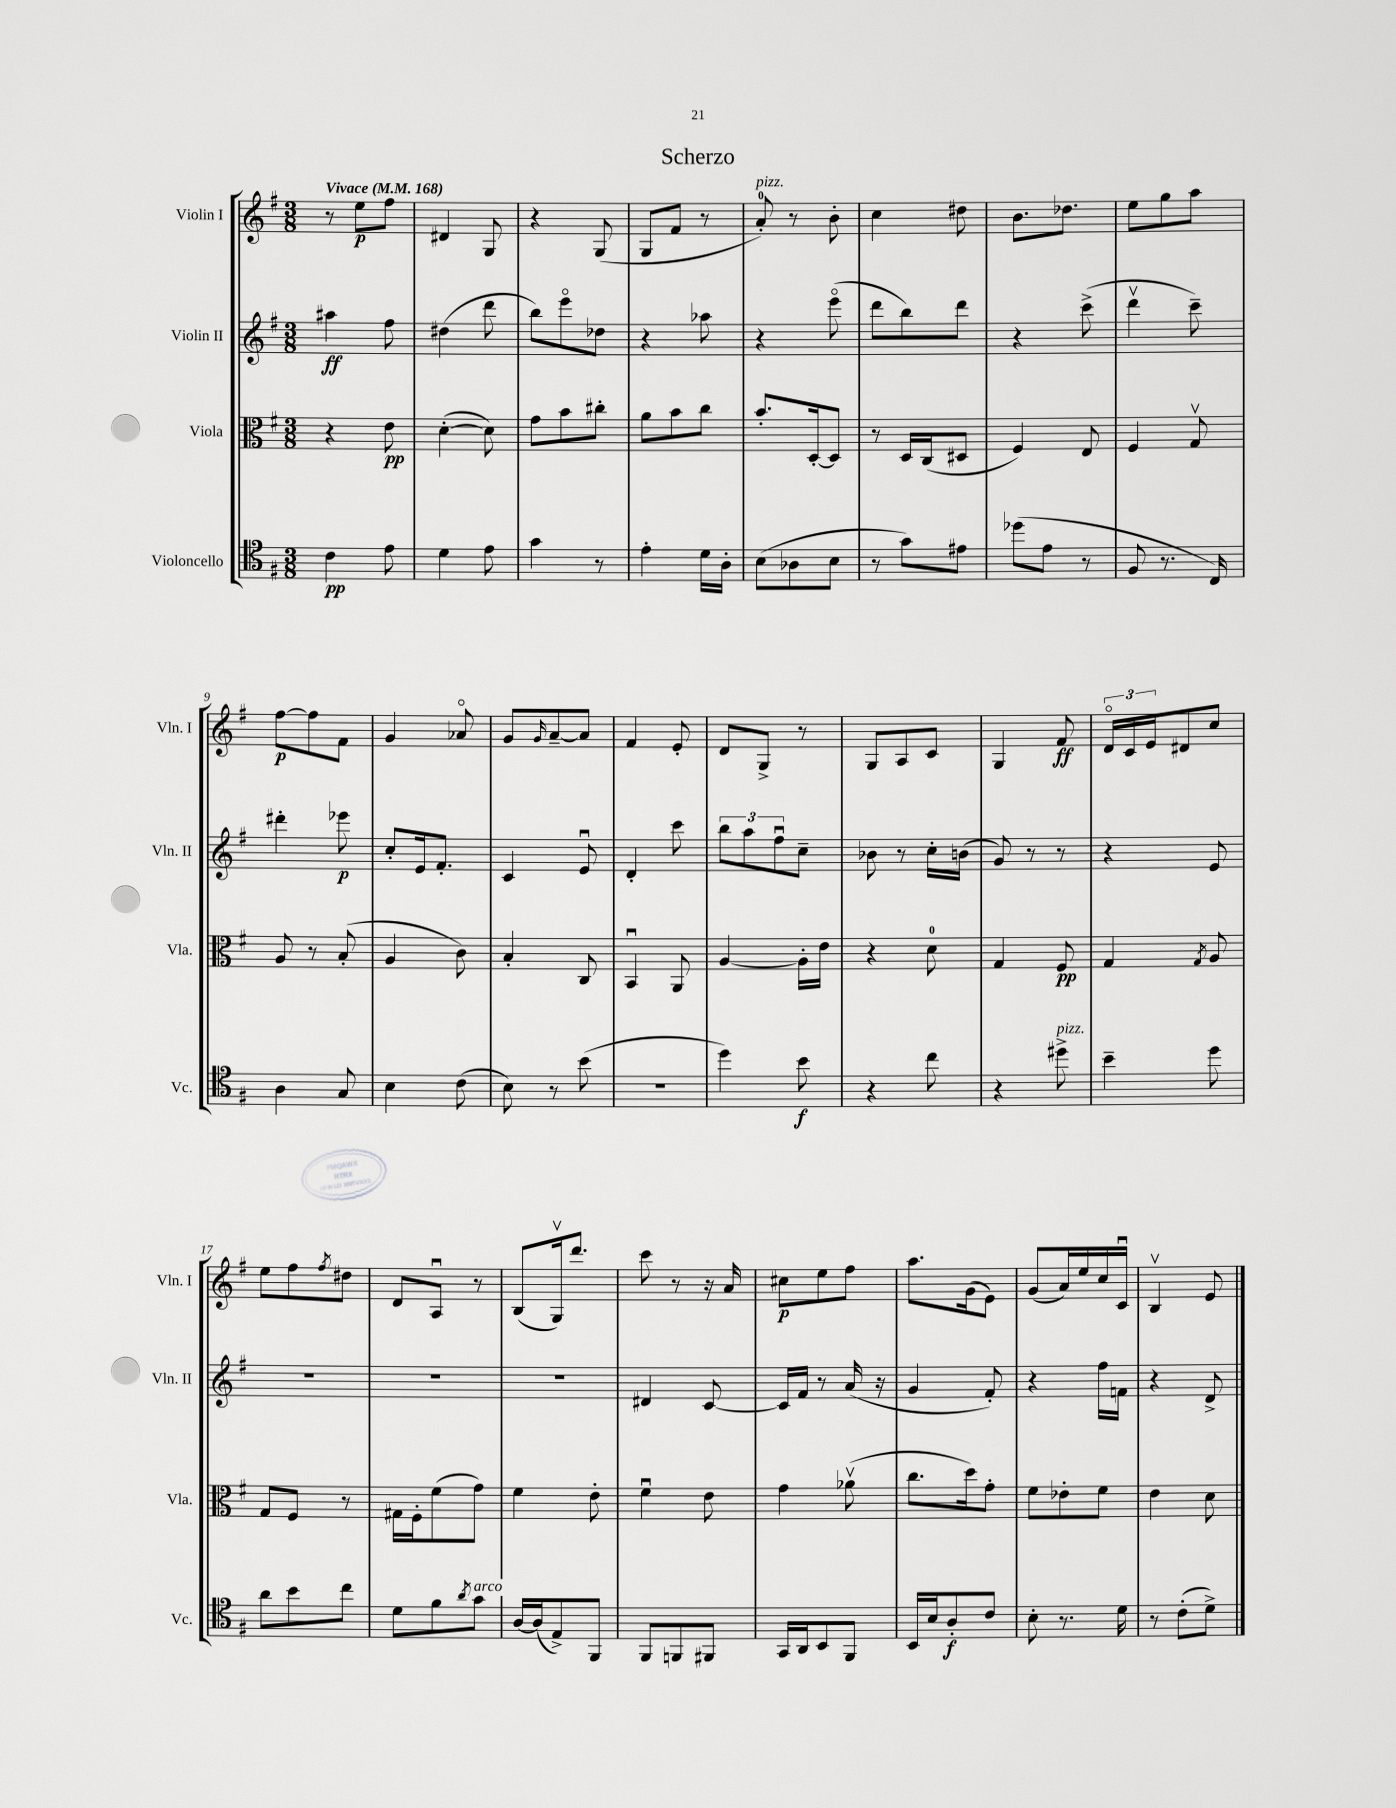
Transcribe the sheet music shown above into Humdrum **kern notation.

**kern	**kern	**kern	**kern
*staff4	*staff3	*staff2	*staff1
*clefC4	*clefC3	*clefG2	*clefG2
*k[f#]	*k[f#]	*k[f#]	*k[f#]
*M3/8	*M3/8	*M3/8	*M3/8
*MM168	*MM168	*MM168	*MM168
4c	4r	4aa#	8r
.	.	.	8ee
8e	8e	8ff#	8ff#
=	=	=	=
4d	([4d'	(4dd#	4d#
8e	8d])	8ddd	8G
=	=	=	=
4g	8g	8bb)	4r
.	8b	8eeeo	.
8r	8cc#'	8dd-	(8G
=	=	=	=
4e'	8a	4r	8G
.	8b	.	8f#
16d	8cc	8aa-	8r
16A'	.	.	.
=	=	=	=
(8B	8.b'	4r	8a')
8A-	.	.	8r
.	[16D'	.	.
8B	8D]	(8eeeo	8b'
=	=	=	=
8r	8r	8ddd	4cc
8g)	16D	8bb)	.
.	(16C	.	.
8e#	8D#	8ddd	8dd#
=	=	=	=
(8dd-	4F#)	4r	8.b
8e	.	.	.
.	.	.	8.dd-
8r	8E	(8ccc^	.
=	=	=	=
8F#	4F#	4dddv	8ee
8.r	.	.	8gg
.	8Gv	8ccc~)	8aa
16C)	.	.	.
=	=	=	=
4A	8A	4ddd#'	[8ff#
.	8r	.	8ff#]
8G	(8B'	8eee-	8f#
=	=	=	=
4B	4A	8cc'	4g
.	.	16e	.
.	.	8.f#'	.
(8c	8c)	.	8a-o
=	=	=	=
8B)	4B'	4c	8g
.	.	.	16qqg
8r	.	.	[8a~
(8b	8C	8eu	8a]
=	=	=	=
4.r	4BBu	4d'	4f#
.	8AA	8ccc	8e'
=	=	=	=
4dd)	[4A	12bb	8d
.	.	12aa	.
.	.	.	8G^
.	.	12ff#u	.
8b	16A']	8cc~	8r
.	16e	.	.
=	=	=	=
4r	4r	8b-	8G
.	.	8r	8A
8cc	8d	16cc'	8c
.	.	(16b	.
=	=	=	=
4r	4G	8g)	4G
.	.	8r	.
8dd#^	8F#	8r	8f#
=	=	=	=
4b~	4G	4r	24do
.	.	.	24c
.	.	.	24e
.	.	.	8d#
.	8qG	.	.
8dd	8A	8e	8cc
=	=	=	=
8a	8G	4.r	8ee
8b	8F#	.	8ff#
.	.	.	8qff#
8cc	8r	.	8dd#
=	=	=	=
8d	16G#	4.r	8d
.	16F#'	.	.
8f#	(8f#	.	8Au
8qa	.	.	.
8g	8g)	.	8r
=	=	=	=
[16A	4f#	4.r	(8B
(16A]	.	.	.
8E^)	.	.	16Gv)
.	.	.	8.ddd
8FF#	8e'	.	.
=	=	=	=
8FF#	4f#u	4d#	8ccc
8FF	.	.	8r
8FF#	8e	[8c	16r
.	.	.	16a
=	=	=	=
16GG	4g	16c]	8cc#
16AA	.	16f#	.
8BB	.	8r	8ee
8FF#	(8a-v	(16a	8ff#
.	.	16r	.
=	=	=	=
16BB	8.cc	4g	8.aa
16B	.	.	.
8A'	.	.	.
.	16dd)	.	(16g
8c	8g'	8f#')	8e)
=	=	=	=
8B'	8f#	4r	(8g
8.r	8e-'	.	16a)
.	.	.	16ee
.	8f#	16ff#	16cc
16d	.	16f	16cu
=	=	=	=
8r	4e	4r	4Bv
(8c'	.	.	.
8d^)	8d	8d^	8e
==	==	==	==
*-	*-	*-	*-
